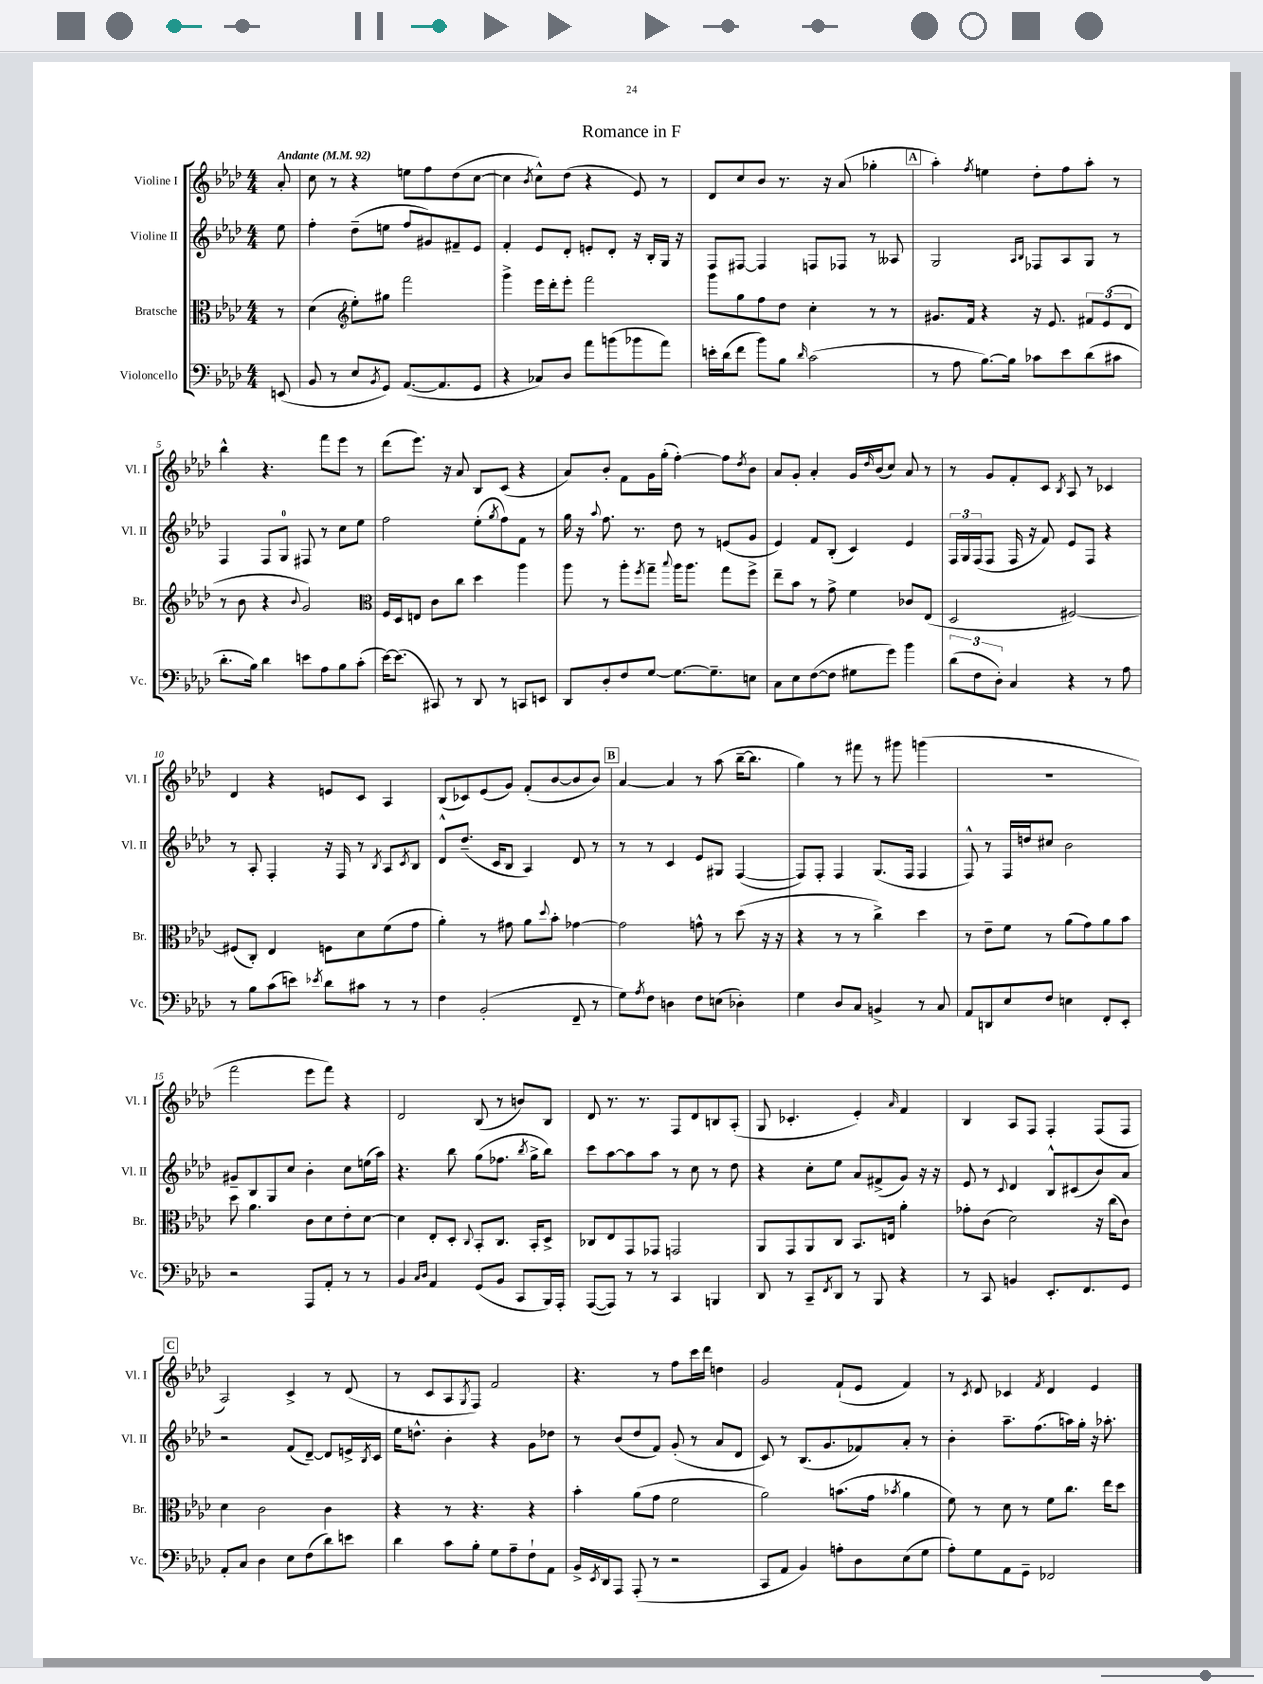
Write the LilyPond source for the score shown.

\header { title = "Romance in F" }
<<
\new StaffGroup <<
\new Staff = "s0" \with { instrumentName = "Violine I" shortInstrumentName = "Vl. I" } {
    \clef treble \key aes \major \numericTimeSignature \time 4/4 \partial 8 \tempo "Andante" 4 = 92
    aes'8-. |
    c''8 r8 r4 e''8 f''8 des''8( c''8~ |
    c''4 \acciaccatura { bes'8 } c''8-^) des''8( r4 ees'8) r8 |
    des'8 c''8 bes'8 r8. r16 aes'8( ges''4-. |
    \mark \markup { \box "A" } aes''4-.) \acciaccatura { f''8 } e''4 des''8-. f''8 aes''8-. r8 |
    bes''4-^ r4. f'''8 ees'''8 r8 |
    des'''8( ees'''8.) r16 aes'8 bes8 c'8( r4 |
    aes'8) bes'8-. f'8 g'16 g''16-.( f''4~-.) f''8 \acciaccatura { des''8 } bes'8 |
    aes'8 g'8-. aes'4-. g'16 \grace { des''16 } bes'16( c''8) aes'8 r8 |
    r8 g'8 f'8-. c'8 \acciaccatura { bes8 } aes8 r8 ces'4 |
    des'4 r4 e'8 c'8 aes4 |
    bes8( ces'8) ees'8( g'8) f'8-.( bes'8~ bes'8 bes'8) |
    \mark \markup { \box "B" } aes'4~ aes'4 r8 aes''8( bes''16~-- bes''8. |
    g''4) r8 fis'''8 r8 gis'''8 g'''4( |
    R1 |
    f'''2 ees'''8 f'''8) r4 |
    des'2 bes8( r8 b'8) bes8 |
    des'8 r8. r8. f8 des'8 b8 aes8-.( |
    g8 ces'4.-. ees'4-.) \grace { aes'16 } f'4 |
    bes4 aes8 f8 f4-. f8( f8 |
    \mark \markup { \box "C" } aes2) c'4-> r8 des'8( |
    r8 c'8 aes8 \acciaccatura { g8 } f8) f'2 |
    r4. r8 f''8 c'''16 des'''16 d''4 |
    g'2 f'8-!( ees'8 f'4) |
    r8 \acciaccatura { c'8 } des'8 ces'4 \acciaccatura { f'8 } des'4 ees'4 \bar "|." |
}
\new Staff = "s1" \with { instrumentName = "Violine II" shortInstrumentName = "Vl. II" } {
    \clef treble \key aes \major \numericTimeSignature \time 4/4 \partial 8
    ees''8 |
    f''4-. des''8--( e''8 f''8 gis'8) fis'8-- ees'8 |
    f'4-. ees'8 des'8-. e'8-. des'8-. r16 bes16-. g16 r16 |
    f8 fis8~ fis4 f8 fes8 r8 aeses8 |
    \mark \markup { \box "A" } g2 \grace { aes16 bes16 } fes8 aes8 g8 r8 |
    f4 f8 g8-0 fis8 r8 c''8 ees''8 |
    f''2 ees''8-.( \acciaccatura { g''8 } f''8) f'8 r8 |
    g''16 r16 \appoggiatura { aes''8 } f''8. r8. des''8 r8 e'8( g'8 |
    ees'4) f'8 bes8-.( c'4) ees'4 |
    \tuplet 3/2 { f16 g16 f16( } f8 f16 r16 f'8) ees'8 f8 r4 |
    r8 aes8-. f4-. r16 f16 r8 \acciaccatura { bes8 } aes8 \acciaccatura { c'8 } bes8 |
    des'8-^ des''8.--( c'16 bes8 aes4) des'8 r8 |
    \mark \markup { \box "B" } r8 r8 c'4 ees'8 gis8 f4~( |
    f8) f8-. f4 g8.( f16 f4 |
    f8-^) r8 f16 d''16 cis''8 bes'2 |
    gis'8-- bes8 g8 c''8 bes'4-. c''8 e''16( aes''16) |
    r4. bes''8 g''8( fes''8. \acciaccatura { bes''8 } g''16-> bes''8) |
    c'''8 aes''8~ aes''8 aes''8 r8 c''8 r8 des''8 |
    r4 c''8-. ees''8 aes'8 fis'8->( g'8) r16 r16 |
    ees'8 r8 \appoggiatura { c'8 } des'4 bes8-^ cis'8( bes'8) aes'8 |
    \mark \markup { \box "C" } r2 f'8( des'8~--) des'8 e'16-> \acciaccatura { bes8 } c'16 |
    ees''16 d''8.-^ bes'4-. r4 g'8 des''8 |
    r8 bes'8( des''8 f'8) g'8-.( r8 aes'8 des'8 |
    c'8) r8 bes8.( g'8. fes'8) aes'8-. r8 |
    bes'4-. aes''8.-- f''8.( a''16) g''16-. r16 aes''8.-. \bar "|." |
}
\new Staff = "s2" \with { instrumentName = "Bratsche" shortInstrumentName = "Br." } {
    \clef alto \key aes \major \numericTimeSignature \time 4/4 \partial 8
    r8 |
    des'4( \clef treble ees''8-.) gis''8 f'''2 |
    g'''4-> ees'''16 des'''16-. ees'''8-. f'''2 |
    g'''8 g''8 f''8 des''8 c''4-. r8 r8 |
    \mark \markup { \box "A" } gis'8. f'16 r4 r16 ees'8. \tuplet 3/2 { fis'8 ees'8( des'8 } |
    r8 bes'8 r4 \appoggiatura { bes'8 } g'2) |
    \clef alto f16 des16 e8 c'8 c''8 des''4 aes''4 |
    aes''8 r8 aes''8-. \acciaccatura { f''8 } g''8-- \appoggiatura { bes''8 } aes''16 aes''8. g''8 f''8-> |
    ees''8-- bes'8 r8 g'8-> f'4 ces'8 ees8( |
    des2 fis2~) |
    fis8( c8-.) ees4 f8 des'8 f'8( g'8 |
    aes'4-.) r8 gis'8 aes'8 \appoggiatura { des''8 } bes'8-. ges'4~ |
    \mark \markup { \box "B" } ges'2 g'8-^ r8 des''8( r16 r16 |
    r4 r8 r8 c''4->) des''4 |
    r8 ees'8-- f'8 r8 aes'8( g'8) aes'8 bes'8 |
    des''8 aes'4. c'8 des'8 ees'8-. des'8~ |
    des'4 ees8-. des8-. \appoggiatura { c8 } bes,8-. c8. bes,16-. des8-> |
    ces8 ees8 g,8 ges,8 g,2 |
    aes,8 g,8 aes,8 c8 bes,8. e16 aes'4-. |
    ges'8-. c'8( des'2) r16 c''16( c'8) |
    \mark \markup { \box "C" } des'4 c'2 c'4 |
    r4 r8 r4. r4 |
    bes'4-. aes'8( g'8 f'2 |
    aes'2) b'8.( g'16 \acciaccatura { bes'8 } aes'4 |
    f'8) r8 des'8 r8 f'8 c''8. ees''16 des''8 \bar "|." |
}
\new Staff = "s3" \with { instrumentName = "Violoncello" shortInstrumentName = "Vc." } {
    \clef bass \key aes \major \numericTimeSignature \time 4/4 \partial 8
    e,8( |
    bes,8 r8 ees8 \acciaccatura { bes,8 } g,8) aes,8.~( aes,8. g,8 |
    r4 ces8) des8 aes'8 b'8( bes'8 aes'8) |
    e'16-. des'16( f'8 bes'8) bes8 \grace { des'16 } c'2( |
    \mark \markup { \box "A" } r8 aes8 bes8.~) bes16 ces'8 ees'8 des'8( cis'8 |
    des'8.-. bes16) des'4 e'8 aes8 bes8 c'8-.( |
    ees'16~) ees'8.( cis,8) r8 des,8 r8 c,8 e,8 |
    des,8 des8-. f8 g8~ g8.~ g8.-- e8 |
    c8 ees8 f8~( f8 gis8 g'8) bes'4 |
    \tuplet 3/2 { des'8( f8 des8-.) } c4 r4 r8 aes8 |
    r8 bes8 c'8( e'8) \acciaccatura { ees'8 } des'8 cis'8 r8 r8 |
    f4 bes,2-.( f,8-- r8 |
    \mark \markup { \box "B" } g8) \acciaccatura { aes8 } f8 d4 f8 e8( des4-.) |
    g4 des8 c8 b,4-> r8 c8 |
    aes,8 d,8 ees8 f8 e4 f,8-. ees,8-. |
    r2 aes,,8 aes,8-. r8 r8 |
    bes,4 \grace { c16 des16 } aes,4 g,8( bes,8 c,8 bes,,16) aes,,16-. |
    aes,,8~( aes,,8) r8 r8 c,4 b,,4 |
    des,8 r8 c,8-- \acciaccatura { f,8 } des,8 r8 bes,,8 r4 |
    r8 c,8 b,4 ees,8.-. f,8. g,8 |
    \mark \markup { \box "C" } aes,8-. c8 des4 ees8 f8( des'8) e'8 |
    des'4 c'8 bes8-. g8 aes8-- f8-! aes,8 |
    bes,16-> \acciaccatura { ees,8 } des,16 aes,,8 aes,,8-.( r8 r2 |
    c,8 aes,8 bes,4) a8-. des8 ees8( g8 |
    aes8-.) g8 aes,8 g,8-- fes,2 \bar "|." |
}
>>
>>
